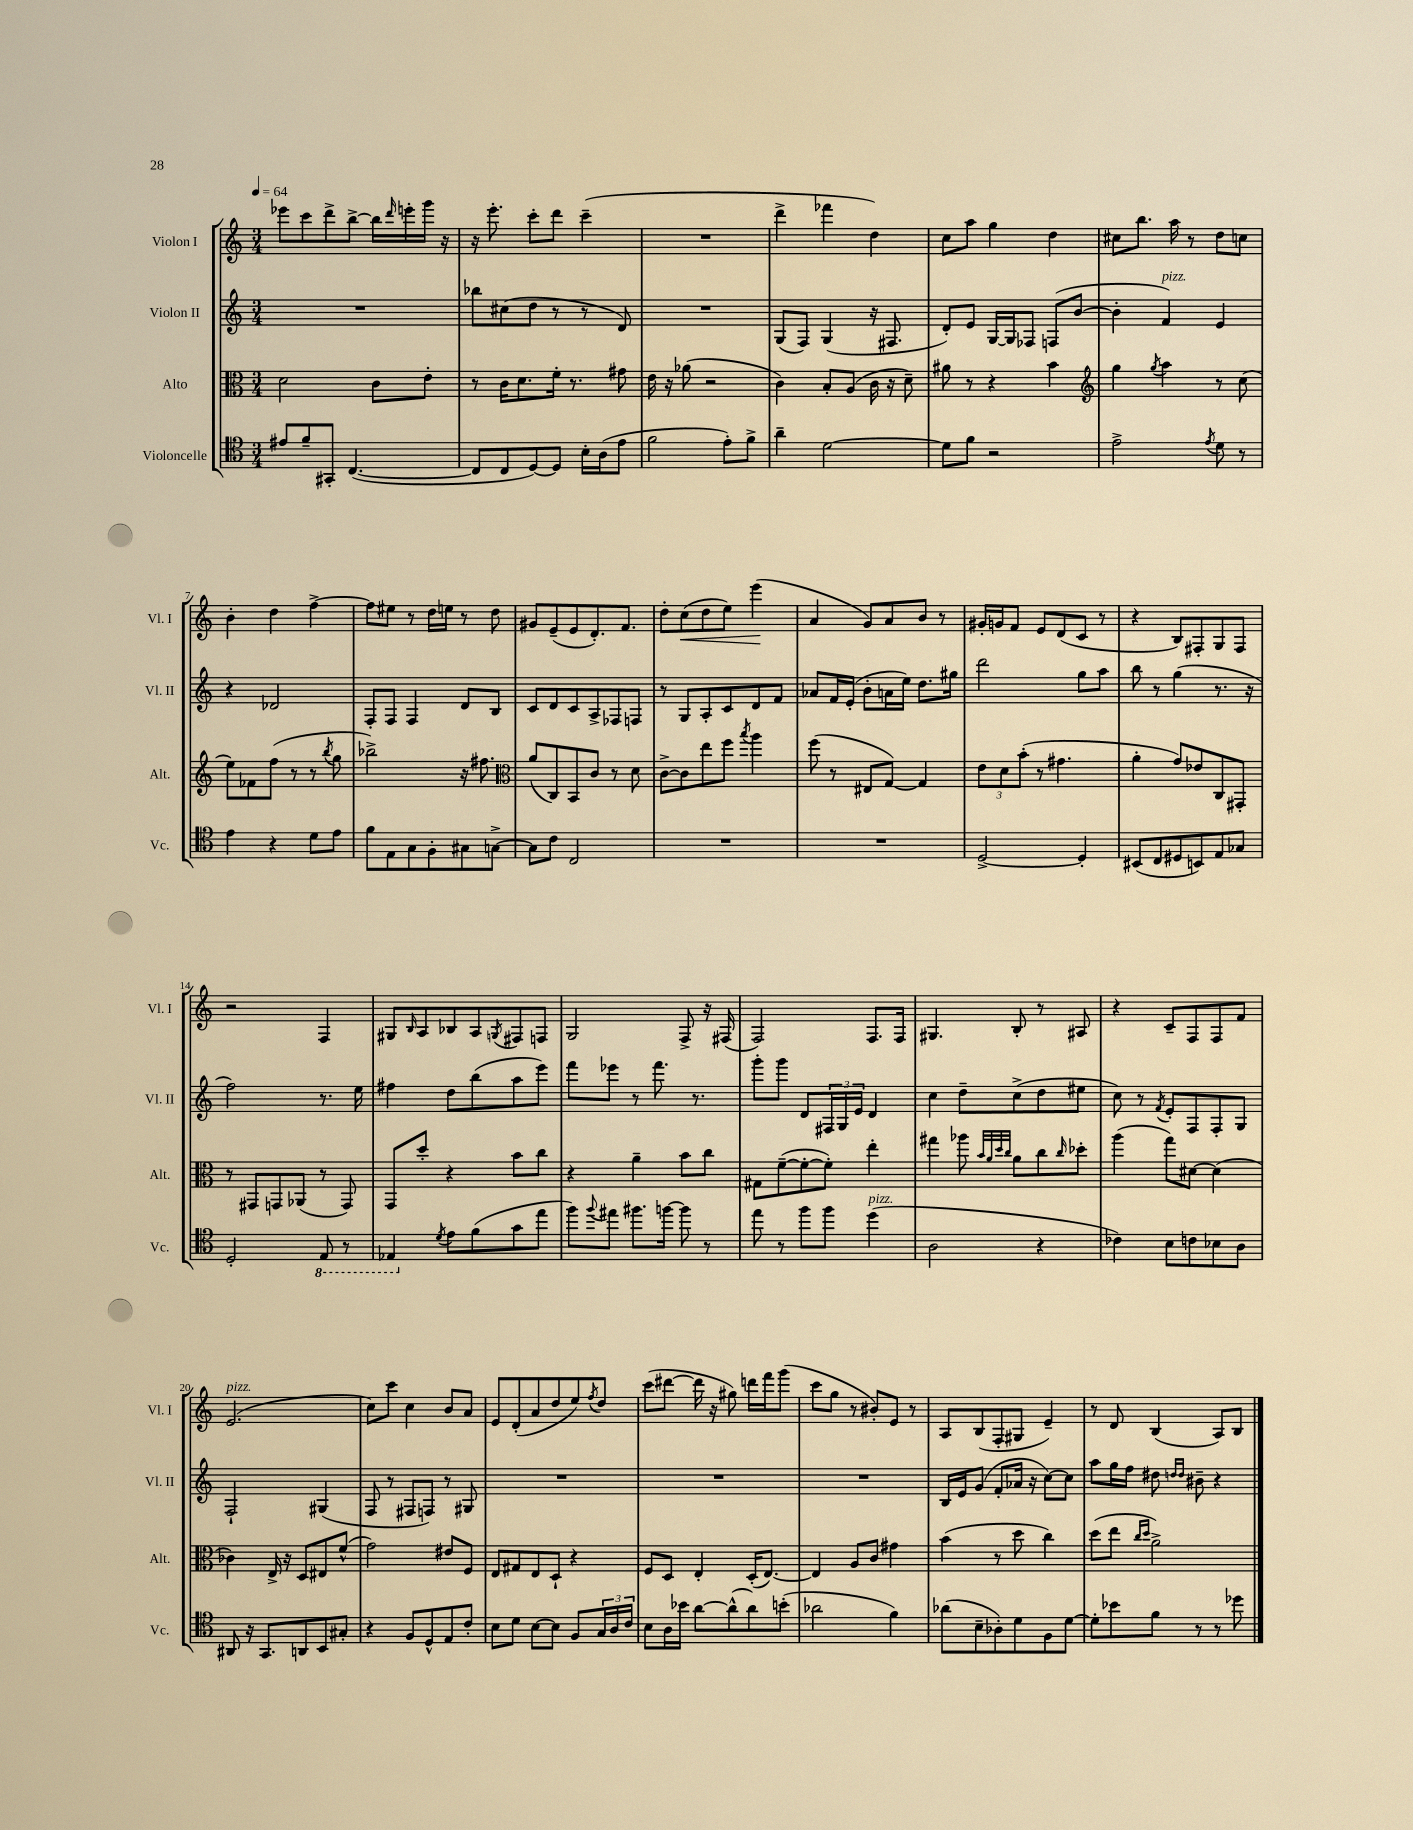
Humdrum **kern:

**kern	**kern	**kern	**kern	**dynam
*part4	*part3	*part2	*part1	*part1
*staff4	*staff3	*staff2	*staff1	*staff1
*I"Violoncelle	*I"Alto	*I"Violon II	*I"Violon I	*
*I'Vc.	*I'Alt.	*I'Vl. II	*I'Vl. I	*
*clefC4	*clefC3	*clefG2	*clefG2	*
*k[]	*k[]	*k[]	*k[]	*
*M3/4	*M3/4	*M3/4	*M3/4	*
*MM64	*MM64	*MM64	*MM64	*
=1	=1	=1	=1	=1
8e#X/L	2d\	2.r	8eee-X\L	.
8f~/	.	.	8ccc\	.
8GG#X'/J	.	.	8ddd^\	.
([4.C/	.	.	[8bb^\J	.
.	8c\L	.	16bb\LL]	.
.	.	.	16qqddd/	.
.	.	.	16eeen'\	.
.	8e'\J	.	16ggg\JJ	.
.	.	.	16r	.
=2	=2	=2	=2	=2
8C/L]	8r	8bb-X\L	16r	.
.	.	.	8.eee'\	.
8C/	16c\KL	(8cc#X\	.	.
.	8.d\	.	.	.
[8D/)	.	8dd\J	8ccc'\L	.
8D/J]	16f'\Jk	8r	8ddd\J	.
.	8.r	.	.	.
16B'\LL	.	8r	(4ccc~\	.
(16A\J	.	.	.	.
8e\J	8g#X\	8d/)	.	.
=3	=3	=3	=3	=3
2f\	16e\	2.r	2.r	.
.	16r	.	.	.
.	(8a-X\	.	.	.
.	2r	.	.	.
8e'\L)	.	.	.	.
8f^\J	.	.	.	.
=4	=4	=4	=4	=4
4a~\	4c\)	(8G/L	4ddd^\	.
.	.	8F/J)	.	.
[2d\	8B'/L	(4G/	4fff-X\	.
.	(8A/J	.	.	.
.	16c\	16r	4dd\)	.
.	16r	8.F#X/	.	.
.	8d~\)	.	.	.
=5	=5	=5	=5	=5
8d\L]	8a#X\	8d'/L)	8cc\L	.
8f\J	8r	8e/J	8aa\J	.
2r	4r	[16G/LL	4gg\	.
.	.	16G/J]	.	.
.	.	8F-X/J	.	.
.	4b\	(8Fn/L	4dd\	.
.	.	[8b/J	.	.
=6	=6	=6	=6	=6
*	*clefG2	*	*	*
2e^\	4gg\	4b'\]	8cc#X\L	.
.	.	.	8.bb\J	.
.	8qgg/	.	.	.
!	!	!LO:TX:a:i:t=pizz.	!	!
.	4aa\	4f/)	.	.
.	.	.	16aa\	.
.	.	.	8r	.
8qe/	.	.	.	.
8d\	8r	4e/	8dd\L	.
8r	(8cc\	.	8ccn\J	.
!!LO:LB:g=z
=7	=7	=7	=7	=7
4e\	8ee\L)	4r	4b'\	.
.	8f-X\	.	.	.
4r	(8ff\J	2d-X/	4dd\	.
.	8r	.	.	.
8d\L	8r	.	[4ff^\	.
.	8qbb/	.	.	.
8e\J	8gg\	.	.	.
=8	=8	=8	=8	=8
8f\L	2bb-X^\)	8F'/L	8ff\L]	.
8E\	.	8F/J	8ee#X\J	.
8G\	.	4F/	8r	.
8F'\	.	.	16dd\LL	.
.	.	.	16een\JJ	.
8G#X\	16r	8d/L	8r	.
.	8.ff#X\	.	.	.
[8Gn^\J	.	8B/J	8dd\	.
=9	=9	=9	=9	=9
*	*clefC3	*	*	*
8G\L]	(8a/L	8c/L	8g#X/L	.
8c\J	8C/)	8d/	(8e~/	.
2C/	8BB/	8c/	8e/	.
.	8c/J	8A^/	8.d'/)	.
.	8r	8F-X/	.	.
.	.	.	8.f/J	.
.	8d\	8Fn/J	.	.
=10	=10	=10	=10	=10
2.r	[8c^\L	8r	8dd'\L	.
!	!	!	!	!LO:HP:b
.	8c\]	8G/L	(8cc\	<
.	8ee\	8A'/	8dd\	.
.	8ff\J	8c/	8ee\J)	.
.	8qbb/	.	.	.
.	4aa\	8d/	(4eee\	.
.	.	8f/J	.	.
.	.	.	.	[
=11	=11	=11	=11	=11
2.r	(8ff\	8a-X/L	4a/	.
.	8r	16f/L	.	.
.	.	(16e'/JJ	.	.
.	8E#X/L	8b'\L	8g/L)	.
.	[8G/J)	16an\L	8a/	.
.	.	16ee\JJ)	.	.
.	4G/]	8.dd\L	8b/J	.
.	.	.	8r	.
.	.	16gg#X\Jk	.	.
=12	=12	=12	=12	=12
[2D^/	12e\L	2ddd\	16g#X'/LL	.
.	.	.	16gn/J	.
.	12d\	.	.	.
.	.	.	8f/J	.
.	(12b'\J	.	.	.
.	8r	.	8e/L	.
.	4.g#X\	.	(8d/	.
4D'/]	.	8gg\L	8c/J	.
.	.	8aa\J	8r	.
=13	=13	=13	=13	=13
(8BB#X/L	4a'\	8bb\	4r	.
8C/	.	8r	.	.
8D#X/	8g/L)	(4gg\	8B/L)	.
8BBn/)	8e-X/	.	8F#X'/	.
8E/	8C/	8.r	8G/	.
8G-X/J	8GG#X'/J	.	8F#/J	.
.	.	16r	.	.
!!LO:LB:g=z
=14	=14	=14	=14	=14
2D'/	8r	2ff\)	2r	.
.	8GG#X/L	.	.	.
.	8GGn/	.	.	.
.	(8AA-X/J	.	.	.
*8ba	*	*	*	*
8EE/	8r	8.r	4F/	.
8r	8GG/)	.	.	.
.	.	16ee\	.	.
=15	=15	=15	=15	=15
4EE-X/	8GG/L	4ff#X\	8G#X/L	.
.	.	.	16qqB/	.
.	8dd'/J	.	8A/	.
*X8ba	*	*	*	*
8qd/	.	.	.	.
8e\L	4r	8dd\L	8B-X/	.
(8f\	.	(8bb\	8A/	.
.	.	.	8qGn/	.
8g\	8b\L	8aa\	8F#X/	.
8ee\J	8cc\J	8eee\J)	8Fn/J	.
=16	=16	=16	=16	=16
8ff\L)	4r	8fff\L	2G/	.
8qqff/	.	.	.	.
8ee#X\J	.	8eee-X\J	.	.
8.ff#X\L	4a~\	8r	.	.
.	.	8.fff\	.	.
[16ffn\Jk	.	.	.	.
8ff\]	8b\L	.	8F^/	.
.	.	8.r	.	.
8r	8cc\J	.	16r	.
.	.	.	(16F#X/	.
=17	=17	=17	=17	=17
8ee\	8G#X\L	8ggg'\L	2F/)	.
8r	([8f~\	8ggg\J	.	.
8ff\L	8f'\_	8d/L	.	.
8ff\J	8f'\J])	24F#X/L	.	.
.	.	24G/	.	.
.	.	24e/JJ	.	.
!LO:TX:a:i:t=pizz.	!	!	!	!
(4dd\	4ee'\	4d/	8.F/L	.
.	.	.	16F/Jk	.
=18	=18	=18	=18	=18
2A\	4gg#X\	4cc\	4.G#X/	.
.	8aa-X\	8dd~\L	.	.
.	32qqb/LLL	.	.	.
.	32qqa/	.	.	.
.	32qqdd/	.	.	.
.	32qqcc/JJJ	.	.	.
.	8a\L	(8cc^\	8B'/	.
4r	8cc\	8dd\	8r	.
.	16qqcc/	.	.	.
.	8dd-X'\J	8ee#X\J	8A#X/	.
=19	=19	=19	=19	=19
4c-X\)	(4aa\	8cc\)	4r	.
.	.	8r	.	.
.	.	8qf/	.	.
8B\L	8gg\L)	8e'/L	8c~/L	.
8cn\	[8d#X\J	8F/	8F/	.
8B-X\	(4d#\]	8F'/	8F/	.
8A\J	.	8G/J	8f/J	.
!!LO:LB:g=z
=20	=20	=20	=20	=20
!	!	!	!LO:TX:a:i:t=pizz.	!
8AA#X/	4c-X\)	2F`/	(2.e/	.
16r	.	.	.	.
8.GG/L	.	.	.	.
.	16E^/	.	.	.
.	16r	.	.	.
8AAn/	8D/L	.	.	.
8BB/	8E#X/	(4G#X/	.	.
8G#X'/J	(8f^^/J	.	.	.
=21	=21	=21	=21	=21
4r	2g\)	8F/	8cc\L)	.
.	.	8r	8ccc\J	.
8F/L	.	8F#X/L	4cc\	.
8D^^/	.	8Fn/J)	.	.
8E/	8e#X/L	8r	8b/L	.
8c'/J	8F/J	8G#X/	8a/J	.
=22	=22	=22	=22	=22
8B\L	8E/L	2.r	8e/L	.
8d\J	8G#X/	.	(8d'/	.
[8B\L	8E/	.	8a/	.
8B\J]	8D`/J	.	8dd/	.
8F/L	4r	.	8ee/)	.
.	.	.	8qff/	.
24G/L	.	.	8dd/J	.
24A/	.	.	.	.
24c/JJ	.	.	.	.
=23	=23	=23	=23	=23
8B\L	8F/L	2.r	(8ccc\L	.
16A\L	8D/J	.	[8ddd#X\J	.
16b-X\JJ	.	.	.	.
[8a\L	4E'/	.	16ddd#\]	.
.	.	.	16r	.
(8a^^\]	.	.	8gg#X\)	.
8a\)	(16D'/KL	.	16dddn\LL	.
.	[8.E/J)	.	16fff\J	.
(8bn'\J	.	.	(8ggg\J	.
=24	=24	=24	=24	=24
2a-X\	4E/]	2.r	8ccc\L	.
.	.	.	8gg\J	.
.	8A/L	.	8r	.
.	8c/J	.	8b#X'/L)	.
4f\)	4g#X\	.	8e/J	.
.	.	.	8r	.
=25	=25	=25	=25	=25
(8a-X\L	(4b\	16B/LL	8A/L	.
.	.	16e/J	.	.
8B~\	.	(8g/J	(8B/	.
8A-X'\)	8r	8f'/L	8F'/	.
8d\	8dd\	16a-X/Jk	8G#X/J	.
.	.	16r	.	.
8F\	4cc\)	[8cc\L)	4e~/)	.
[8d\J	.	8cc\J]	.	.
=26	=26	=26	=26	=26
8d'\L]	(8dd\L	8aa\L	8r	.
8b-X\	8ee\J	16gg\L	8d/	.
.	.	16ff\JJ	.	.
.	16qqcc/LL	.	.	.
.	16qqdd/JJ	.	.	.
8f\J	2a^\)	8dd#X\	(4B/	.
.	.	16qqddn/LL	.	.
.	.	16qqdd/JJ	.	.
8r	.	8b#X~\	.	.
8r	.	4r	8A/L)	.
8dd-X\	.	.	8B/J	.
==	==	==	==	==
*-	*-	*-	*-	*-
